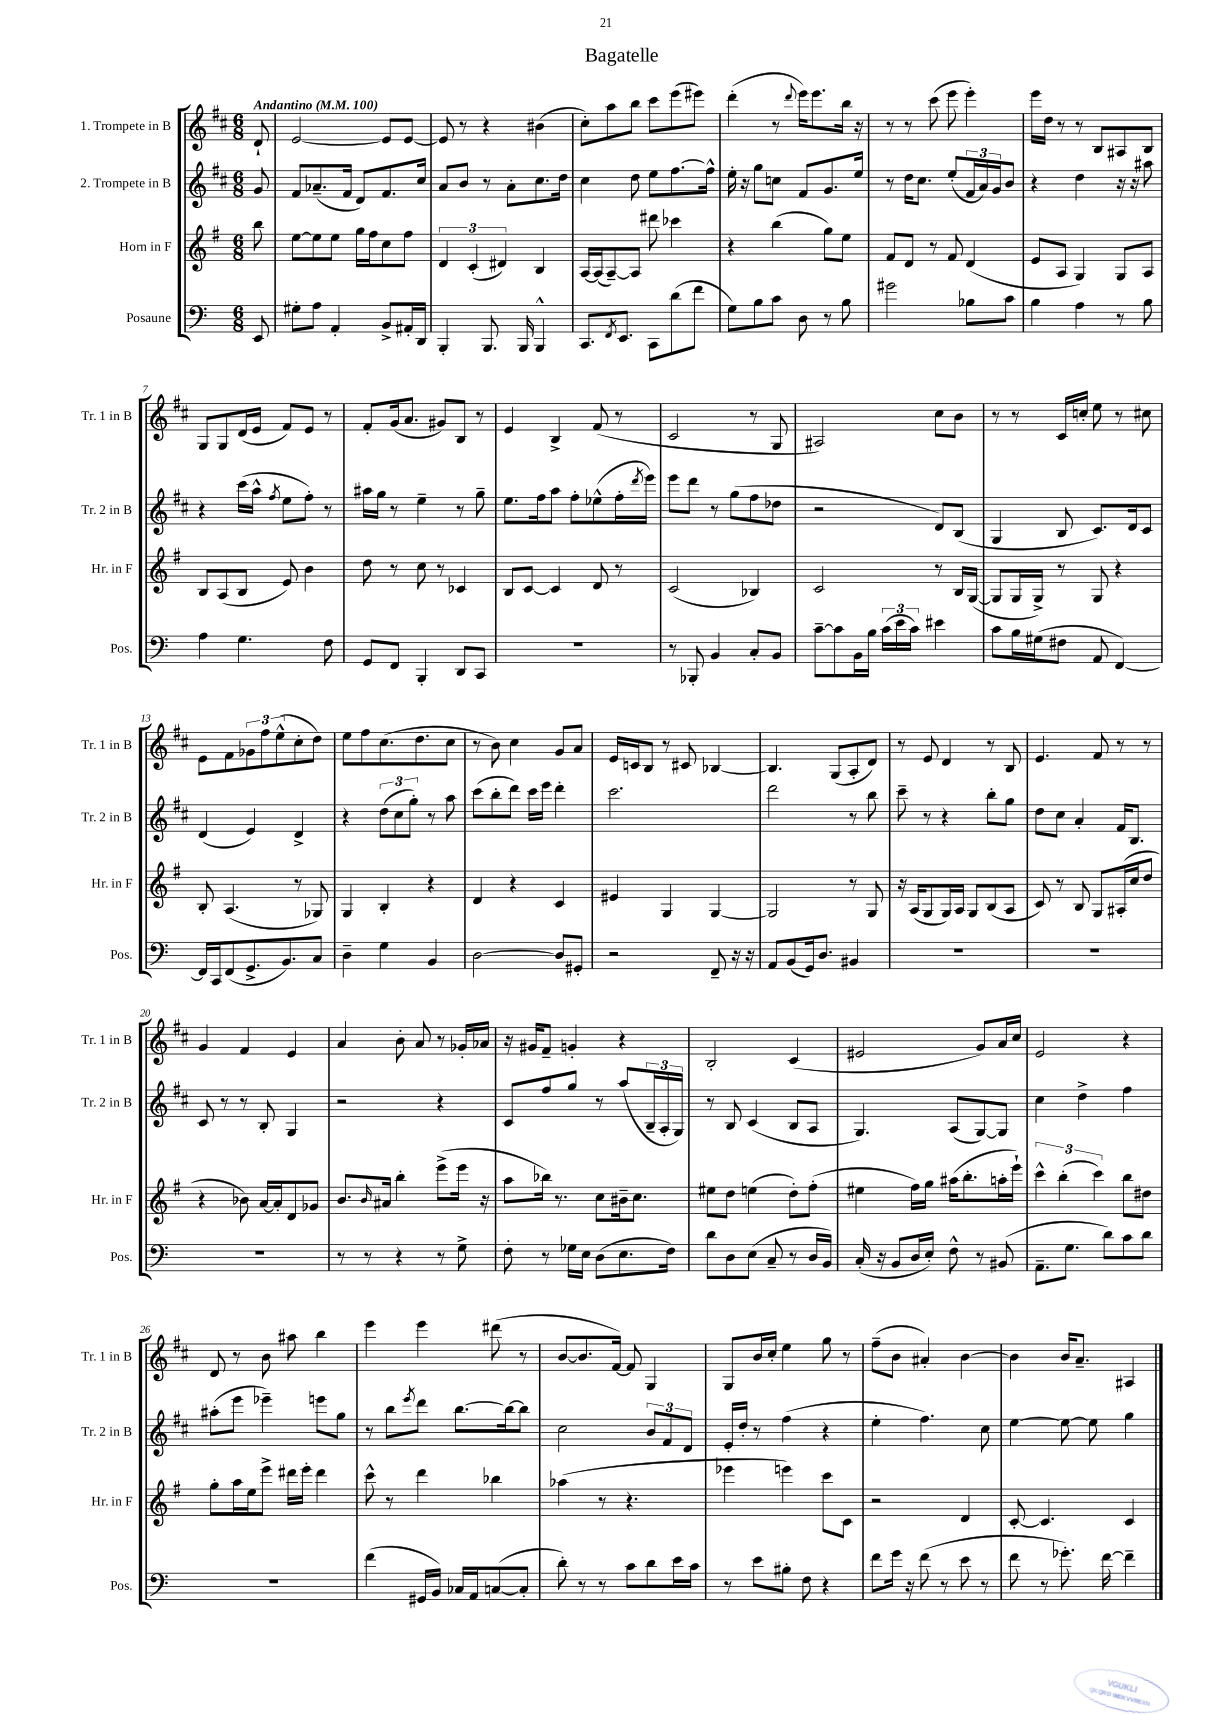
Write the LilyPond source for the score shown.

\header { title = "Bagatelle" }
<<
\new StaffGroup <<
\new Staff = "s0" \with { instrumentName = "1. Trompete in B" shortInstrumentName = "Tr. 1 in B" } {
    \clef treble \key d \major \numericTimeSignature \time 6/8 \partial 8 \tempo "Andantino" 4 = 100
    d'8-! |
    e'2~ e'8 e'8~ |
    e'8 r8 r4 bis'4( |
    cis''8-.) a''8 b''8 cis'''8 e'''8( eis'''8) |
    d'''4-.( r8 \appoggiatura { d'''8 } e'''16) e'''8. b''16 r16 |
    r8 r8 cis'''8( e'''8 e'''4-.) |
    e'''16 d''16 r8 r8 b8 ais8 b8 |
    g8 g8 d'16( e'16 fis'8) e'8 r8 |
    fis'8-. g'16( a'8. gis'8) b8 r8 |
    e'4 b4-> fis'8( r8 |
    cis'2 r8 g8 |
    ais2) cis''8 b'8 |
    r8 r8 cis'16 c''16-. e''8 r8 cis''8 |
    e'8 fis'8 \tuplet 3/2 { ges'8 fis''8 e''8-^( } cis''8-. d''8) |
    e''8 fis''8 cis''8.( d''8. cis''8 |
    r8 b'8) cis''4 g'8 a'8 |
    e'16 c'16 b8 r8 cis'8 bes4~ |
    bes4. g8( a8-. d'8) |
    r8 e'8 d'4 r8 b8 |
    e'4. fis'8 r8 r8 |
    g'4 fis'4 e'4 |
    a'4 b'8-. a'8 r8 ges'16-. aes'16 |
    r16 gis'16 fis'8-- g'4-. r4 |
    b2-. cis'4( |
    eis'2 g'8) a'16 cis''16 |
    e'2 r4 |
    d'8 r8 b'8 ais''8 b''4 |
    e'''4 e'''4 dis'''8( r8 |
    b'8~ b'8. fis'16~) fis'8 g4 |
    g8 b'16 cis''16-. e''4 g''8 r8 |
    fis''8--( b'8 ais'4-.) b'4~ |
    b'4 b'16 a'8.-- ais4 \bar "|." |
}
\new Staff = "s1" \with { instrumentName = "2. Trompete in B" shortInstrumentName = "Tr. 2 in B" } {
    \clef treble \key d \major \numericTimeSignature \time 6/8 \partial 8
    g'8 |
    fis'8 aes'8.--( fis'16 d'8) fis'8. cis''16 |
    a'8 b'8 r8 a'8-. cis''8. d''16 |
    cis''4 d''8 e''8 fis''8.~ fis''16-^ |
    e''16-. r16 g''8 c''8 fis'8 g'8. e''16 |
    r8 d''16 cis''8. e''8-.( \tuplet 3/2 { fis'16 a'16) g'16 } b'8 |
    r4 d''4 r16 r16 ais''8 |
    r4 cis'''16( a''16-^ \acciaccatura { fis''8 } e''8 fis''8-.) r8 |
    ais''16 g''16 r8 e''4-- r8 g''8-- |
    e''8. fis''16 a''8 fis''8-. ees''8-^( fis''16-. \acciaccatura { d'''8 } e'''16) |
    e'''8 d'''8 r8 g''8( fis''8 des''8 |
    r2 d'8) b8( |
    g4 b8 cis'8.) d'16 cis'8 |
    d'4( e'4) d'4-> |
    r4 \tuplet 3/2 { d''8( cis''8 g''8-.) } r8 a''8 |
    cis'''8( b''8-. d'''8) cis'''16 e'''16 d'''4-. |
    cis'''2. |
    d'''2 r8 b''8 |
    cis'''8-- r8 r4 b''8-. g''8 |
    d''8 cis''8 a'4-. fis'16 b8. |
    cis'8 r8 r8 b8-. g4 |
    r2 r4 |
    cis'8 fis''8 g''8 r8 a''8( \tuplet 3/2 { b16-- a16-. g16) } |
    r8 b8 cis'4( b8 a8 |
    g4.) a8( g8~) g8 |
    cis''4 d''4-> fis''4 |
    ais''8-.( e'''8 ees'''4--) e'''8 g''8 |
    r8 b''8 \acciaccatura { e'''8 } d'''8 b''8.~ b''16~ b''8 |
    cis''2 \tuplet 3/2 { b'8 fis'8 d'8 } |
    e'16-. d''16-. r8 fis''4( r4 |
    e''4-. fis''4.) cis''8 |
    e''4~ e''8~ e''8 g''4 \bar "|." |
}
\new Staff = "s2" \with { instrumentName = "Horn in F" shortInstrumentName = "Hr. in F" } {
    \clef treble \key g \major \numericTimeSignature \time 6/8 \partial 8
    b''8 |
    e''8~ e''8 e''8 g''16 fis''16 c''8 fis''8 |
    \tuplet 3/2 { d'4 c'4-.( dis'4) } b4 |
    a16~ a16( a8~--) a8 dis'''8 ces'''4 |
    r4 b''4( g''8) e''8 |
    fis'8 d'8 r8 fis'8 d'4( |
    e'8 a8 g4) g8 a8 |
    b8 a8( b8 e'8) b'4 |
    d''8 r8 c''8 r8 ces'4 |
    b8 c'8~ c'4 d'8 r8 |
    c'2( bes4) |
    c'2 r8 b16 g16~( |
    g8 g16 g16->) r8 g8 r4 |
    b8-. a4.( r8 ges8) |
    g4 b4-. r4 |
    d'4 r4 c'4 |
    eis'4 g4 g4~ |
    g2 r8 g8 |
    r16 a16( g8 g16) a16 g8 b8( a8 |
    c'8) r8 b8 g8 ais16-.( c''16 d''8 |
    r4 bes'8) a'16~ a'16-. d'8 ges'8 |
    b'8. \grace { b'16 } ais'16 b''4-. e'''8->( e'''16 r16 |
    a''8 bes''16) r8. c''8 bis'16-- c''8. |
    eis''8 d''8 e''4( d''8-.) fis''8-.( |
    eis''4 fis''16) g''16 ais''16( b''8.-. a''16-. e'''16-!) |
    \tuplet 3/2 { c'''4-^ b''4-.( c'''4) } b''8 dis''8 |
    g''8-. a''16 e''16 e'''8-> dis'''16 e'''16-. dis'''4 |
    c'''8-^ r8 d'''4 bes''4 |
    aes''4( r8 r4. |
    ees'''4 e'''4) c'''8 c'8 |
    r2 d'4 |
    c'8~-. c'4. c'4 \bar "|." |
}
\new Staff = "s3" \with { instrumentName = "Posaune" shortInstrumentName = "Pos." } {
    \clef bass \key c \major \numericTimeSignature \time 6/8 \partial 8
    e,8 |
    gis8-. a8 a,4-. b,8-> ais,16-. d,16 |
    b,,4-. b,,8. b,,16 b,,4-^ |
    c,8. \acciaccatura { f,8 } e,8. c,8 d'8( f'8 |
    g8) b8 c'8 d8 r8 b8 |
    gis'2 bes8 c'8 |
    b4 a4 r8 b8 |
    a4 g4. f8 |
    g,8 f,8 b,,4-. d,8 c,8 |
    R2. |
    r8 bes,,8-. b,4 c8-. b,8 |
    c'8~-- c'8 b,16 b16 \tuplet 3/2 { c'16( e'16 c'16) } eis'4 |
    c'8 b16 gis16( fis8 a,8 f,4~) |
    f,16 c,16 f,8( g,8.-> b,8.) c8 |
    d4-- g4 b,4 |
    d2~ d8 gis,8-. |
    r2 f,8-- r16 r16 |
    a,8 b,8( g,16) d8. bis,4 |
    R2. |
    R2. |
    R2. |
    r8 r8 r4 r8 g8-> |
    f8-. r8 ges16 e16 d8( e8. f16) |
    d'8 d8 e8( c8-- r8 d16 b,16) |
    c16-.( r16 b,8 d16 e16-.) f8-^ r8 bis,8( |
    a,8.-- g8. d'8) c'8 d'8 |
    R2. |
    f'4( gis,16 b,16) ces16 a,16 c8~( c8-. |
    d'8-.) r8 r8 c'8 d'8 e'16 c'16 |
    r8 e'8 bis8-. f8 r4 |
    f'8 g'16 r16 f'8( r8 e'8 r8 |
    f'8 r8 ges'8.-.) f'16~ f'4-- \bar "|." |
}
>>
>>
